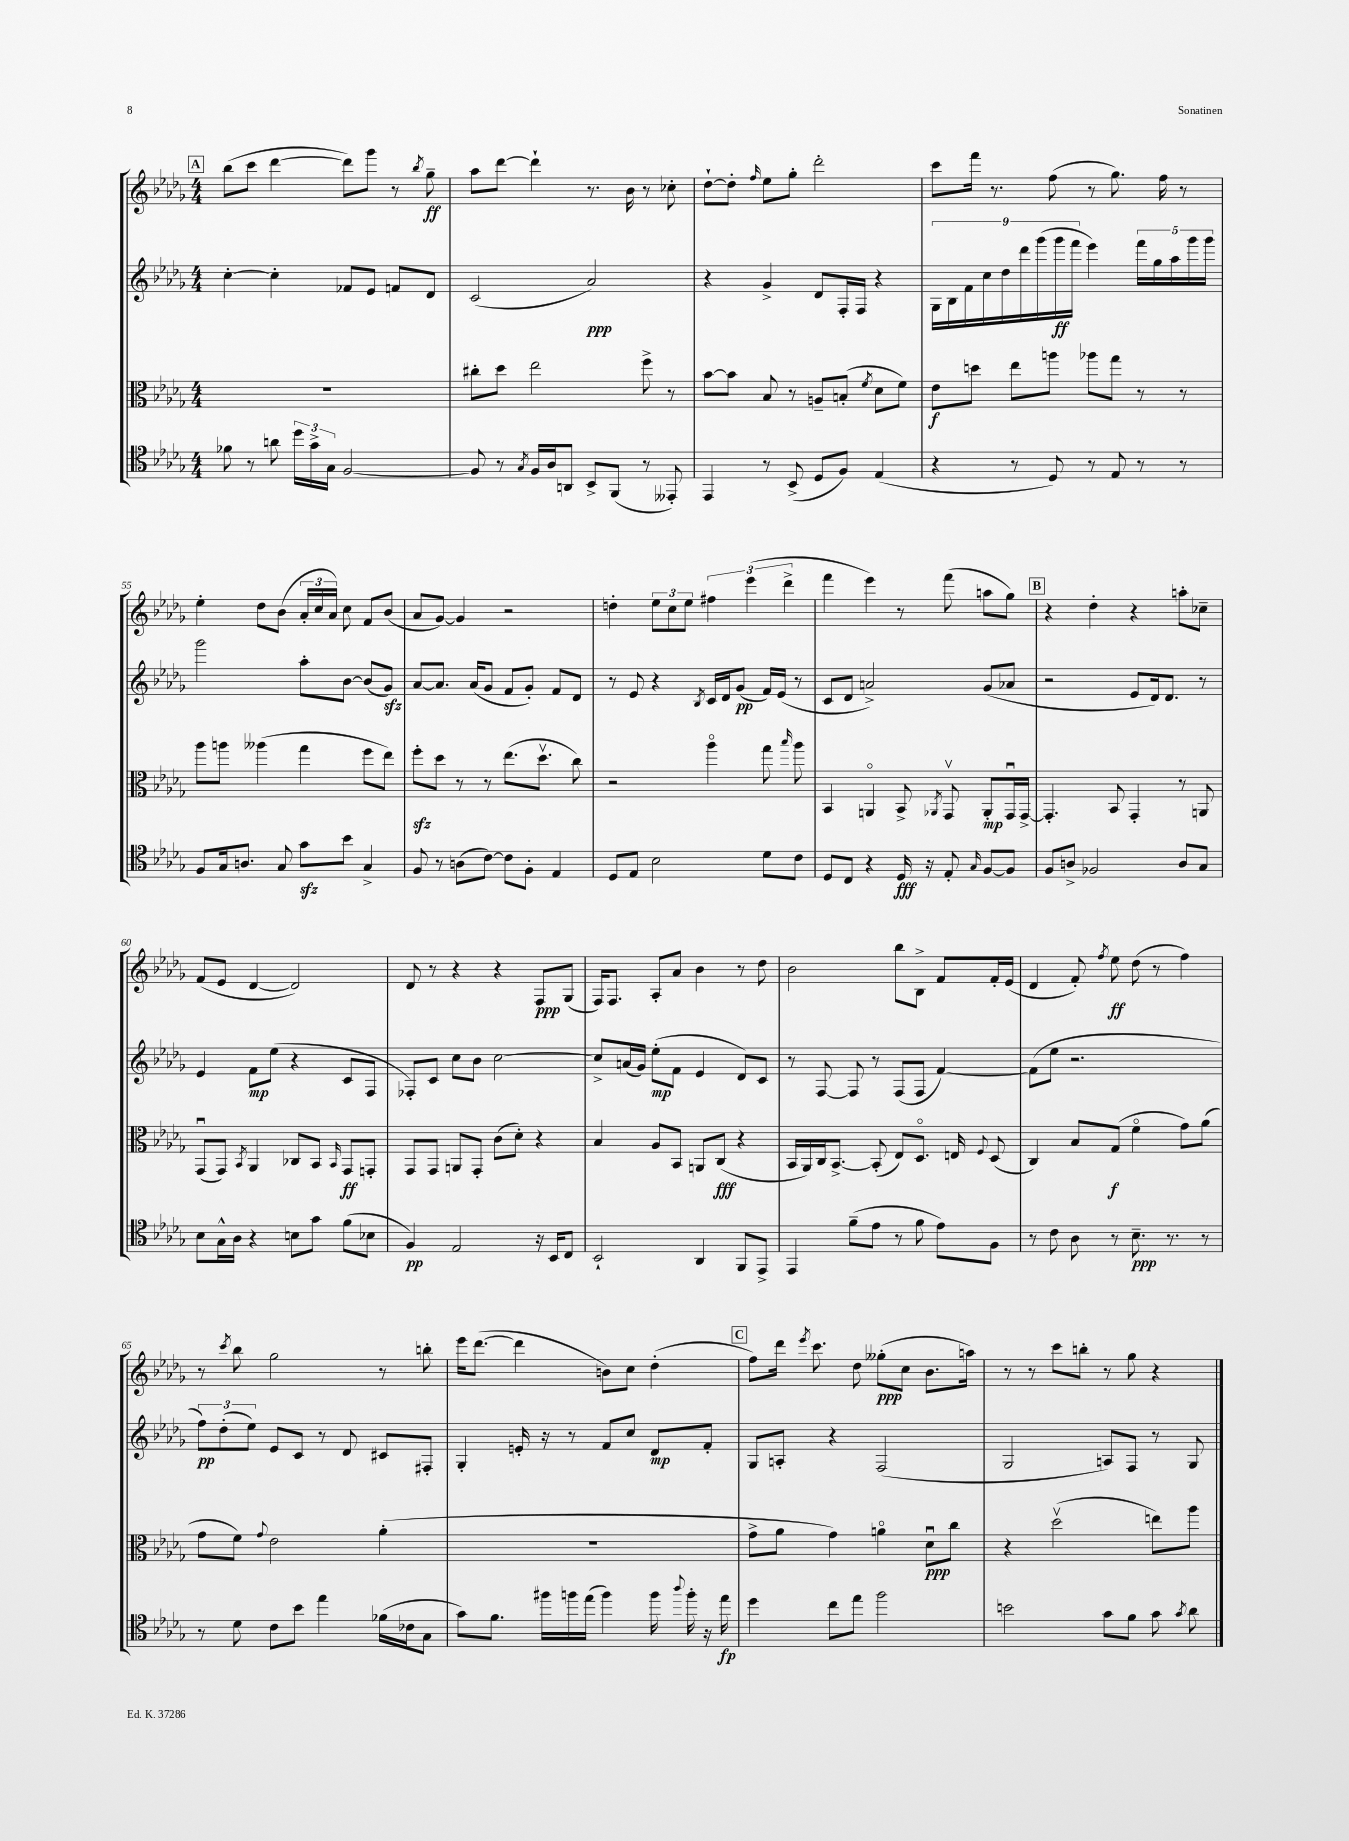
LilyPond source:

<<
\new StaffGroup <<
\new Staff = "s0" {
    \clef treble \key des \major \numericTimeSignature \time 4/4
    \autoBeamOff \mark \markup { \box "A" } bes''8[( c'''8] des'''4~ des'''8[) ges'''8] r8 \acciaccatura { bes''8 } ges''8--\ff |
    aes''8[ des'''8]~ des'''4-! r8. bes'16 r8 ces''8-. |
    des''8[~-! des''8]-. \grace { f''16 } ees''8[ ges''8]-. des'''2-. |
    c'''8[ f'''16] r8. f''8( r8 ges''8.) f''16 r8 |
    ees''4-. des''8[ bes'8]( \tuplet 3/2 { aes'16[-. c''16 aes'16]) } c''8 f'8[ bes'8]( |
    aes'8[ ges'8]~) ges'4 r2 |
    d''4-. \tuplet 3/2 { ees''8[ c''8 ees''8] } \tuplet 3/2 { fis''4 ees'''4( des'''4-> } |
    f'''4 ees'''4) r8 f'''8( a''8[ ges''8]) |
    \mark \markup { \box "B" } r4 des''4-. r4 a''8[-. ces''8]-- |
    f'8[( ees'8] des'4~ des'2) |
    des'8 r8 r4 r4 f8[\ppp ges8]( |
    f16[) f8.] aes8[-. aes'8] bes'4 r8 des''8 |
    bes'2 bes''8[ bes8]-> f'8[ f'16-. ees'16]( |
    des'4 f'8-.) \acciaccatura { f''8 } ees''8\ff des''8( r8 f''4) |
    r8 \acciaccatura { c'''8 } bes''8 ges''2 r8 b''8-. |
    ees'''16[ des'''8.]~( des'''4 b'8[) c''8] des''4-.( |
    \mark \markup { \box "C" } f''8[) des'''16] \acciaccatura { ees'''8 } c'''8. des''8 geses''8[-.\ppp( c''8] bes'8.[ a''16]) |
    r8 r8 c'''8[ b''8]-. r8 ges''8 r4 \bar "|." |
}
\new Staff = "s1" {
    \clef treble \key des \major \numericTimeSignature \time 4/4
    \autoBeamOff \mark \markup { \box "A" } c''4~-. c''4-. fes'8[ ees'8] f'8[ des'8] |
    c'2( aes'2\ppp) |
    r4 ges'4-> des'8[ f16-. f16] r4 |
    \tuplet 9/8 { ges16[ bes16 f'16 c''16 des''16 des'''16 ges'''16( ges'''16\ff f'''16] } ees'''4) \tuplet 5/4 { f'''16[ ges''16 aes''16 ges'''16 ges'''16] } |
    ges'''2 aes''8[-. bes'8]~ bes'8[( ges'8]\sfz) |
    aes'8[~ aes'8.] aes'16[( ges'8] f'8[ ges'8]-.) f'8[ des'8] |
    r8 ees'8 r4 \acciaccatura { bes8 } c'16[ des'16 ges'8]\pp( f'16[) ees'16]( r8 |
    c'8[ des'8] a'2->) ges'8[( aes'8] |
    \mark \markup { \box "B" } r2 ees'8[ des'16) des'8.] r8 |
    ees'4 f'8[\mp ees''8]( r4 c'8[ f8] |
    fes8[-.) c'8] c''8[ bes'8] c''2~ |
    c''8[-> a'16( ges'16]) ees''8[-.\mp( f'8] ees'4 des'8[) c'8] |
    r8 f8~ f8 r8 f8[( f8] f'4~) |
    f'8[( ees''8] r2. |
    \tuplet 3/2 { f''8[\pp) des''8-.( ees''8]) } ees'8[ c'8] r8 des'8 cis'8[ fis8]-. |
    ges4-. e'16-. r16 r8 f'8[ c''8] des'8[\mp f'8]-. |
    \mark \markup { \box "C" } ges8[ a8]-. r4 f2( |
    ges2 a8[) f8] r8 ges8 \bar "|." |
}
\new Staff = "s2" {
    \clef alto \key des \major \numericTimeSignature \time 4/4
    \autoBeamOff \mark \markup { \box "A" } R1 |
    cis''8[-. des''8] ees''2 f''8-> r8 |
    bes'8[~ bes'8] bes8 r8 a8[-- b8]-.( \acciaccatura { f'8 } des'8[ f'8]) |
    ees'8[\f d''8] ees''8[ a''8] aes''8[ ges''8] r8 r8 |
    aes''8[ a''8] aeses''4( ges''4 f''8[ ees''8]) |
    f''8[-.\sfz des''8] r8 r8 ees''8.[( des''8.]\upbow c''8) |
    r2 aes''4\flageolet ges''8 \grace { bes''16 } aes''8 |
    bes,4 a,4\flageolet bes,8-> \acciaccatura { aes,8 } ges,8\upbow aes,8[-.\mp ges,16\downbow ges,16]~-> |
    \mark \markup { \box "B" } ges,4.-. bes,8 ges,4-. r8 a,8 |
    ges,8[\downbow( ges,8]) \acciaccatura { bes,8 } aes,4 ces8[ bes,8] \grace { bes,16 } ges,8[\ff g,8]-. |
    ges,8[ ges,8] a,8[ ges,8]-. c'8[( des'8]-.) r4 |
    bes4 aes8[ bes,8] a,8[ c8]\fff( r4 |
    bes,16[ aes,16) c16 bes,8.]~-> bes,8-.( ees8[) des8.]\flageolet e16 \appoggiatura { f8 } des8( |
    c4) bes8[ ges8]\f( f'4\flageolet ges'8[) aes'8]( |
    ges'8[ f'8]) \appoggiatura { ges'8 } ees'2 aes'4-.( |
    R1 |
    \mark \markup { \box "C" } ges'8[-> aes'8] ges'4) a'4\flageolet des'8[\downbow\ppp c''8] |
    r4 des''2\upbow( e''8[) aes''8] \bar "|." |
}
\new Staff = "s3" {
    \clef tenor \key des \major \numericTimeSignature \time 4/4
    \autoBeamOff \mark \markup { \box "A" } fes'8 r8 a'8 \tuplet 3/2 { des''16[ ges'16-> ges16] } f2~ |
    f8 r8 \acciaccatura { ges8 } f16[ aes16 a,8] bes,8[-> f,8]( r8 eeses,8-.) |
    ees,4 r8 bes,8->( des8[ f8]) ees4( |
    r4 r8 des8) r8 ees8 r8 r8 |
    f8[ ges16 a8.] ges8 ges'8[\sfz bes'8] ges4-> |
    f8 r8 a8[( c'8]~) c'8[ f8]-. ees4 |
    des8[ ees8] bes2 des'8[ c'8] |
    des8[ c8] r4 des16\fff r16 ees8-. \grace { ges16 } f8[~ f8] |
    \mark \markup { \box "B" } f8[ a8]-> fes2 a8[ ges8] |
    bes8[ ges16-^ aes16] r4 b8[ ges'8] f'8[( bes8] |
    f4\pp) ees2 r16 bes,16[ c8] |
    bes,2-! aes,4 f,8[ ees,8]-> |
    ees,4 f'8[--( ees'8] r8 f'8 ees'8[) f8] |
    r8 c'8 aes8 r8 bes8.--\ppp r8. r8 |
    r8 des'8 c'8[ bes'8] ees''4 fes'16[( ces'16 ges8] |
    ges'8[) f'8.] fis''16[ f''16 ees''16]( f''4) f''16 \appoggiatura { aes''8 } f''16-. r16 ees''16\fp |
    \mark \markup { \box "C" } des''4 c''8[ ees''8] f''2 |
    b'2 ges'8[ f'8] ges'8 \acciaccatura { ges'8 } aes'8 \bar "|." |
}
>>
>>
\layout { \context { \Score currentBarNumber = #51 } }
